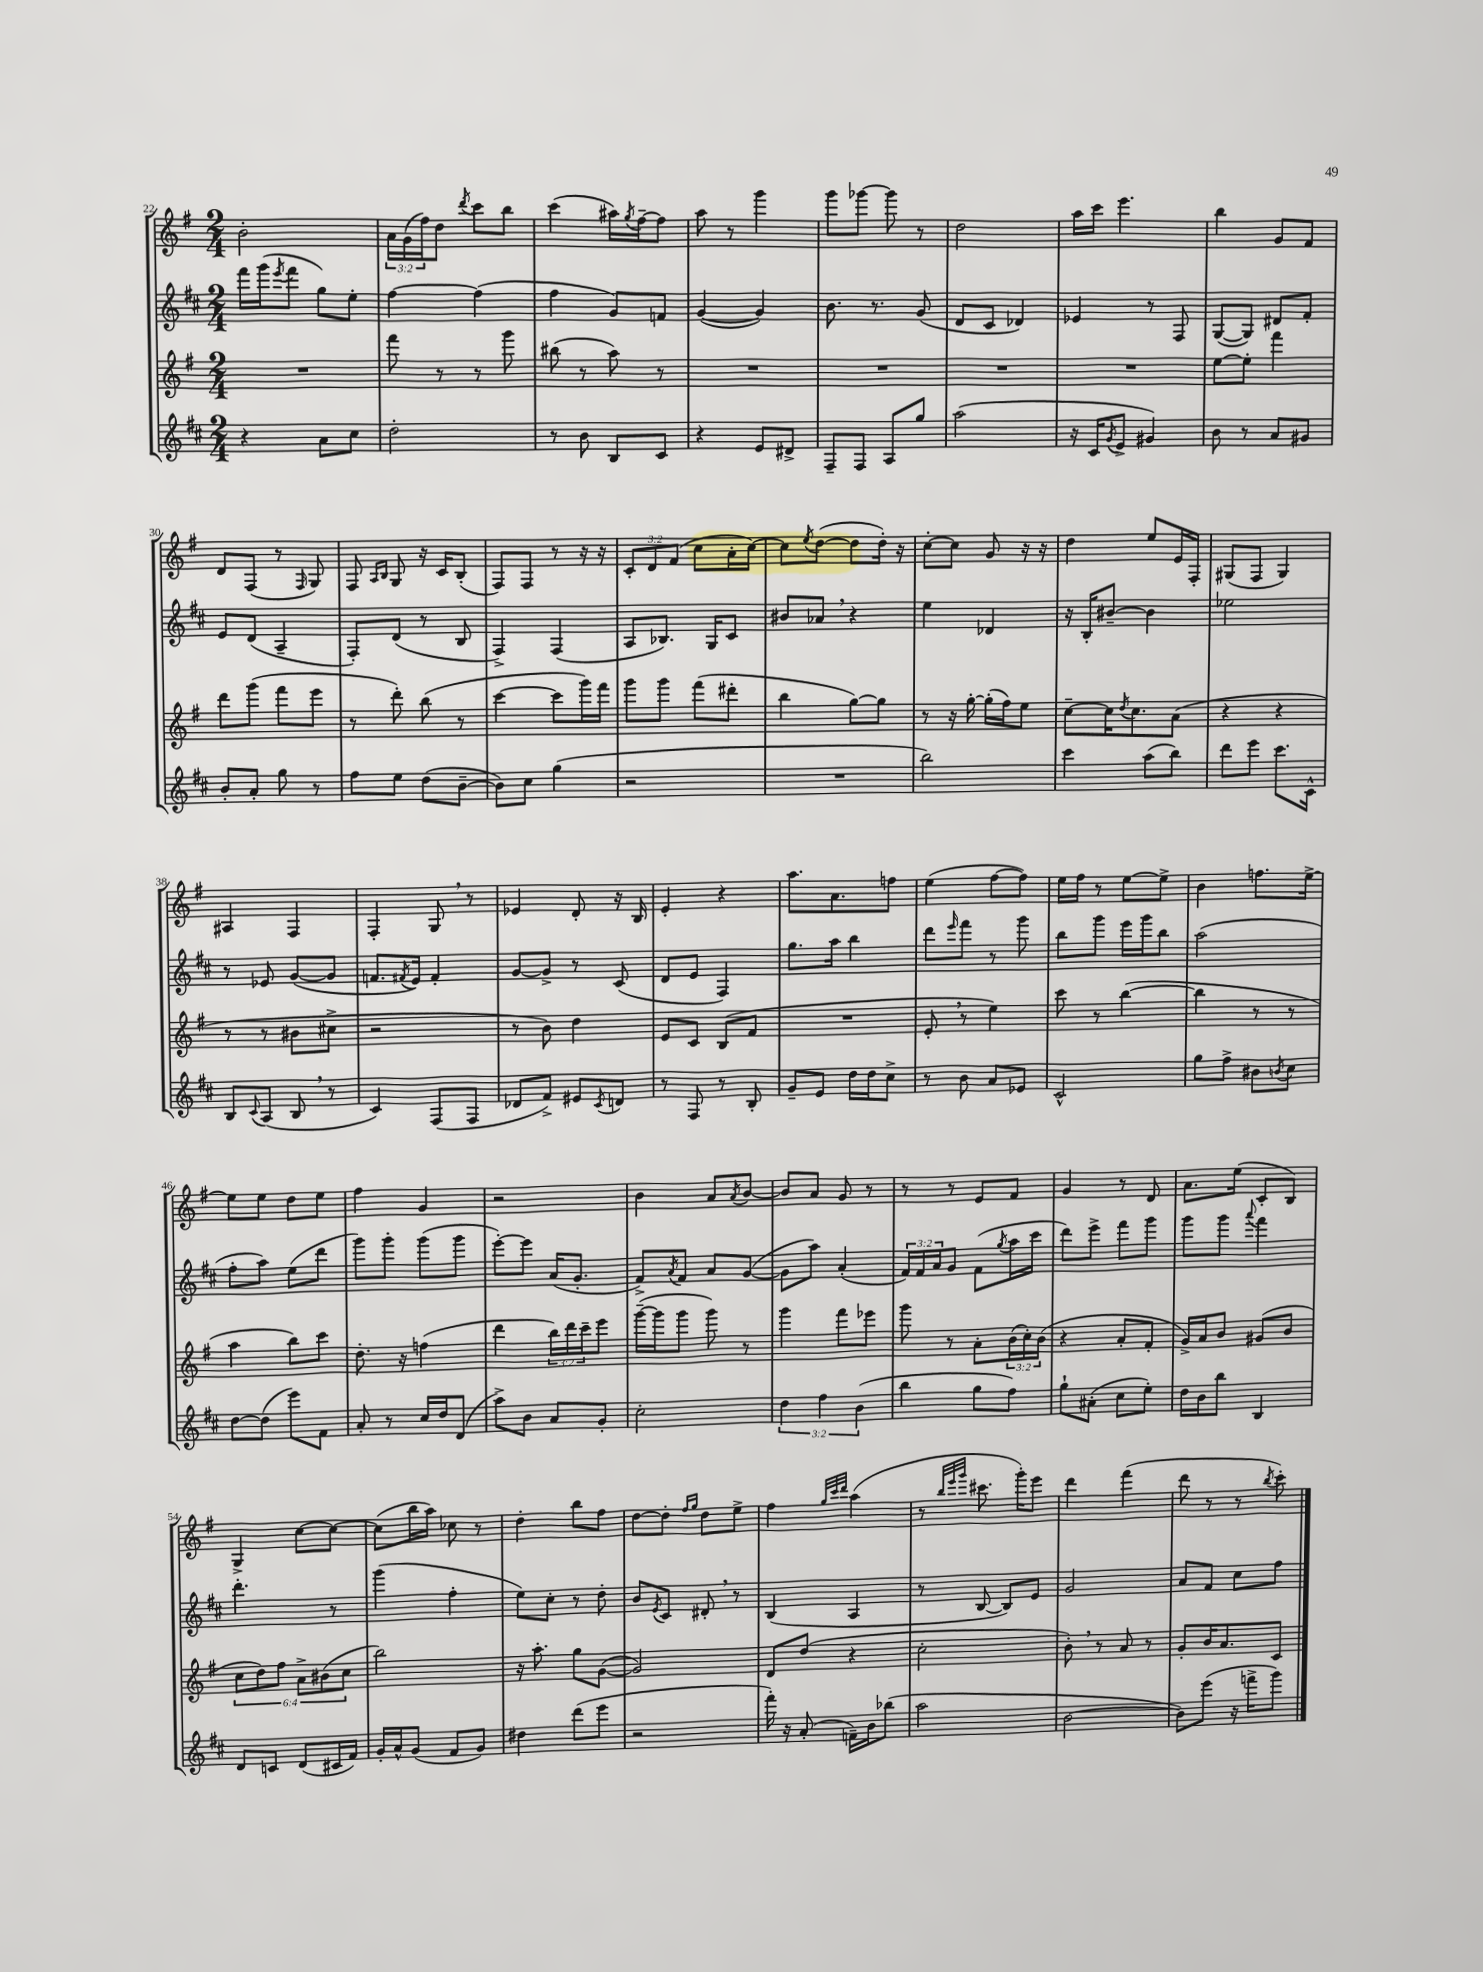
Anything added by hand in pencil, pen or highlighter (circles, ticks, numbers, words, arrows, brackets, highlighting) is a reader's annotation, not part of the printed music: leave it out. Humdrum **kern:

**kern	**kern	**kern	**kern
*part4	*part3	*part2	*part1
*staff4	*staff3	*staff2	*staff1
*clefG2	*clefG2	*clefG2	*clefG2
*k[f#c#]	*k[f#]	*k[f#c#]	*k[f#]
*M2/4	*M2/4	*M2/4	*M2/4
=22	=22	=22	=22
4r	2r	16fff#\LL	2b'\
.	.	(16ggg\J	.
.	.	8qeee/	.
.	.	8fff#\J	.
8a\L	.	8gg\L)	.
8cc#\J	.	8ee'\J	.
=23	=23	=23	=23
2dd'\	8fff#\	[4ff#\	24a\LL
.	.	.	(24g\
.	.	.	24ff#\J)
.	8r	.	8dd\J
.	.	.	8qddd/
.	8r	(4ff#\]	8ccc\L
.	8ggg\	.	8bb\J
=24	=24	=24	=24
8r	(8bb#X\	4ff#\	(4ccc\
8b\	8r	.	.
8B/L	8aa\)	8g/L)	16aa#X\LL)
.	.	.	8qgg/
.	.	.	[16ff#~\J
8c#/J	8r	8fn/J	8ff#\J]
=25	=25	=25	=25
4r	2r	([4g/	8aa\
.	.	.	8r
8e/L	.	4g/])	4ggg\
8d#X^/J	.	.	.
=26	=26	=26	=26
8F#~/L	2r	8.b\	8ggg\L
8F#/J	.	.	[8ggg-X\J
.	.	8.r	.
8A/L	.	.	8ggg-\]
8gg/J	.	(8g/	8r
=27	=27	=27	=27
(2aa\	2r	8d/L	2dd\
.	.	8c#/J	.
.	.	4d-X/)	.
=28	=28	=28	=28
16r	2r	4e-X/	16aa\LL
16c#/KL	.	.	16ccc\JJ
8qg/	.	.	.
8e^/J	.	.	4.eee\
4g#X/)	.	8r	.
.	.	8F#/	.
=29	=29	=29	=29
8b\	[8ee\L	([8G/L	4bb\
8r	8ee'\J]	8G/J])	.
8a/L	4fff#\	8d#X/L	8g/L
8g#X/J	.	8f#'/J	8f#/J
!!LO:LB:g=z
=30	=30	=30	=30
8b'/L	8ddd\L	8e/L	8d/L
8a'/J	(8ggg\J	(8d/J	(8F#/J
8gg\	8fff#\L	4A~/	8r
.	.	.	16qqF#/
8r	8eee\J	.	8G/)
=31	=31	=31	=31
8ff#\L	8r	8F#'/L)	8F#/
.	.	.	16qqA/LL
.	.	.	16qqB/JJ
8ee\J	8ddd'\)	(8d/J	8G/
(8dd\L	(8bb\	8r	16r
.	.	.	16c/KL
[8b~\J	8r	8B/	(8B'/J
=32	=32	=32	=32
8b\L])	[4ccc\	4F#^/)	8F#/L)
8cc#\J	.	.	8F#/J
(4gg\	8ccc\L]	(4F#/	8r
.	16ggg\L)	.	16r
.	16fff#\JJ	.	16r
=33	=33	=33	=33
2r	8ggg\L	8A/L	12c'/L
.	.	.	12d/
.	8ggg\J	8.B-X/J)	.
.	.	.	(12f#/J
.	(8fff#\L	.	8cc\L
.	.	16G/KL	.
.	8ddd#X'\J	8c#/J	16a'\L
.	.	.	[16cc\JJ)
=34	=34	=34	=34
2r	4bb\	8b#X/L	8cc\L]
.	.	.	8qee/
.	.	8a-X,/J	([8dd\J
.	[8gg\L)	4r	8dd\L]
.	8gg\J]	.	16dd'\Jk)
.	.	.	16r
=35	=35	=35	=35
2bb\)	8r	4ee\	[8cc'\L
.	16r	.	8cc\J]
.	[16gg'\	.	.
.	(16gg'\LL]	4d-X/	8g/
.	16ff#\J)	.	.
.	8ee\J	.	16r
.	.	.	16r
=36	=36	=36	=36
4ccc#\	[8cc~\L	16r	4dd\
.	.	16B'/KL	.
.	16cc\K]	[8b#X~/J	.
.	8qdd/	.	.
.	8.cc\	.	.
(8aa\L	.	4b#\]	8ee/L
8bb\J)	(8a\J	.	16e/L
.	.	.	16F#'/JJ
=37	=37	=37	=37
8ddd\L	4r	2ee-X\	(8G#X/L
8eee\J	.	.	8F#/J
8.ccc#\L	4r	.	4G#/)
16c#^^\Jk	.	.	.
!!LO:LB:g=z
=38	=38	=38	=38
8B/L	8r	8r	4A#X/
8qqc#/	.	.	.
(8A/J	8r	8e-X/	.
8B,/	8b#X\L	([8g/L	4F#/
8r	8cc#X^\J	8g/J]	.
=39	=39	=39	=39
4c#/)	2r	8.fn/L	4F#'/
.	.	8qf#X/	.
.	.	16e/Jk)	.
(8F#/L	.	4f#'/	8G,/
8F#/J	.	.	8r
=40	=40	=40	=40
8d-X/L	8r	[8g/L	4e-X/
8f#^/J)	8b\)	8g^/J]	.
8e#X/L	4dd\	8r	8d'/
8qc#/	.	.	.
8dn/J	.	(8c#/	16r
.	.	.	16B/
=41	=41	=41	=41
8r	8e/L	8d/L	4e'/
8F#/	8c/J	8e/J	.
8r	(8B/L	4F#/)	4r
8B'/	8f#/J	.	.
=42	=42	=42	=42
8g~/L	2r	8.gg\L	8.aa\L
8e/J	.	.	.
.	.	16aa\Jk	8.a\
16dd\LL	.	4bb\	.
16dd\J	.	.	.
8cc#^\J	.	.	8ffn\J
=43	=43	=43	=43
8r	8e',/	8ddd\L	(4ee\
.	.	16qqeee/	.
8b\	8r	8fff#\J	.
8a/L	4ee\)	8r	[8ff#\L
8e-X/J	.	8ggg\	8ff#\J])
=44	=44	=44	=44
2c#^^/	8ccc\	8bb\L	16ee\LL
.	.	.	16ff#\JJ
.	8r	8ggg\J	8r
.	([4bb\	16eee\LL	[8ee\L
.	.	16ggg\J	.
.	.	8bb\J	8ee^\J]
=45	=45	=45	=45
8gg\L	4bb\]	(2aa\	4b\
8ff#^\J	.	.	.
8b#X\L	8r	.	8.ffn\L
8qbn/	.	.	.
8cc#\J	8r	.	.
.	.	.	[16ee^\Jk
!!LO:LB:g=z
=46	=46	=46	=46
[8dd\L	4aa\	8ff#'\L	8ee\L]
(8dd\J]	.	8aa\J)	8ee\J
8eee\L)	8bb\L)	(8ee\L	8dd\L
8f#\J	8ccc\J	8ddd\J	8ee\J
=47	=47	=47	=47
8a'/	8.dd'\	8ggg\L)	4ff#\
8r	.	8ggg'\J	.
.	16r	.	.
16cc#/LL	(4ffn\	(8ggg\L	4g/
16dd/J	.	.	.
(8d/J	.	8ggg\J	.
=48	=48	=48	=48
8aa^\L)	4ddd\	[8eee'\L)	2r
8b\J	.	8eee\J]	.
8a/L	24bb\LL)	(16a/KL	.
.	24ddd\	.	.
.	.	8.g'/J	.
.	24ccc~\J	.	.
8g'/J	8eee\J	.	.
=49	=49	=49	=49
2cc#'\	([16ggg~\LL	8f#^/L)	4b\
.	16ggg\J]	.	.
.	.	8qa/	.
.	8ggg\J	8f#/J	.
.	8ggg\)	8a/L	8a/L
.	.	.	8qa/
.	8r	([8g/J	[8b/J
=50	=50	=50	=50
6dd\	4ggg\	8g\L]	8b/L]
.	.	8aa\J)	8a/J
6ff#\	.	.	.
.	8fff#\L	(4a'/	8g/
(6b\	.	.	.
.	8eee-X\J	.	8r
=51	=51	=51	=51
4bb\	8ggg\	24f#/LL)	8r
.	.	24f#/	.
.	.	24a/J	.
.	8r	8g/J	8r
8gg\L	8a'\L	(8f#\L	8e/L
.	.	8qgg/	.
8ff#\J)	(24b\L	16aa\L	8f#/J
.	24cc'\)	.	.
.	.	16ccc#\JJ	.
.	(24b\JJ	.	.
=52	=52	=52	=52
8gg`\L	4r	8ddd\L)	4g/
(8a#X'\J	.	8eee^\J	.
8cc#\L	8a'/L	8fff#\L	8r
8ee'\J)	8f#'/J	8ggg\J	8d/
=53	=53	=53	=53
16dd\LL	16g^/LL)	8ggg\L	8.a\L
16b\J	16a/J	.	.
8bb\J	8b/J	8ggg\J	.
.	.	.	(16ee\Jk
.	.	8qqaaa/	.
4B/	(8g#X/L	4fff#\	8c'/L
.	8b/J	.	8B/J)
!!LO:LB:g=z
=54	=54	=54	=54
8d/L	12cc\L	4.ddd'\	4G^/
.	12dd\)	.	.
8cn/J	.	.	.
.	12ff#\J	.	.
(8d/L	12a^\L	.	[8cc\L
.	(12b#X\	.	.
16c#X/L	.	8r	8cc\J_
.	12cc\J	.	.
16f#/JJ)	.	.	.
=55	=55	=55	=55
16g'/LL	2bb\)	(4ggg\	(8cc\L]
16a^^/J	.	.	.
(8g/J	.	.	16bb\L
.	.	.	16aa\JJ)
8f#/L	.	4ff#'\	8cc-X\
8g/J)	.	.	8r
=56	=56	=56	=56
4dd#X\	16r	8ee\L)	4dd'\
.	8.aa'\	.	.
.	.	8cc#'\J	.
(8ddd\L	8gg\L	8r	8bb\L
8eee\J	([8g\J	8dd'\	8ff#\J
=57	=57	=57	=57
2r	2g/])	8b/L	[8dd\L
.	.	8qe/	.
.	.	8c#/J	8dd'\J]
.	.	.	16qqff#/LL
.	.	.	16qqgg/JJ
.	.	8d#X',/	8dd\L
.	.	8r	8ee^\J
=58	=58	=58	=58
16fff#'\)	8d/L	(4B/	4ff#\
16r	.	.	.
(8a'/	(8dd/J	.	.
.	.	.	32qqgg/LLL
.	.	.	32qqccc/
.	.	.	32qqddd/JJJ
16fn~\LL)	4r	4A/	(4aa\
16b\J	.	.	.
(8bb-X\J	.	.	.
=59	=59	=59	=59
2aa\	2cc'\	8r	8r
.	.	.	32qqbb/LLL
.	.	.	32qqeee/
.	.	.	32qqggg/JJJ
.	.	[8B/	8.ccc#X\
.	.	8B/L])	.
.	.	.	16ggg'\KL)
.	.	8e/J	8eee\J
=60	=60	=60	=60
[2b\	8b',\)	2g/	4ddd\
.	8r	.	.
.	8a/	.	(4fff#\
.	8r	.	.
=61	=61	=61	=61
8b\L])	8g'/L	8a/L	8ddd\
(8eee\J	16b/K	8f#/J	8r
.	8.a/	.	.
16r	.	8cc#\L	8r
16fffn^\KL	.	.	.
.	.	.	8qbb/
8ggg\J)	8c/J	8ff#\J	8ccc'\)
==	==	==	==
*-	*-	*-	*-
